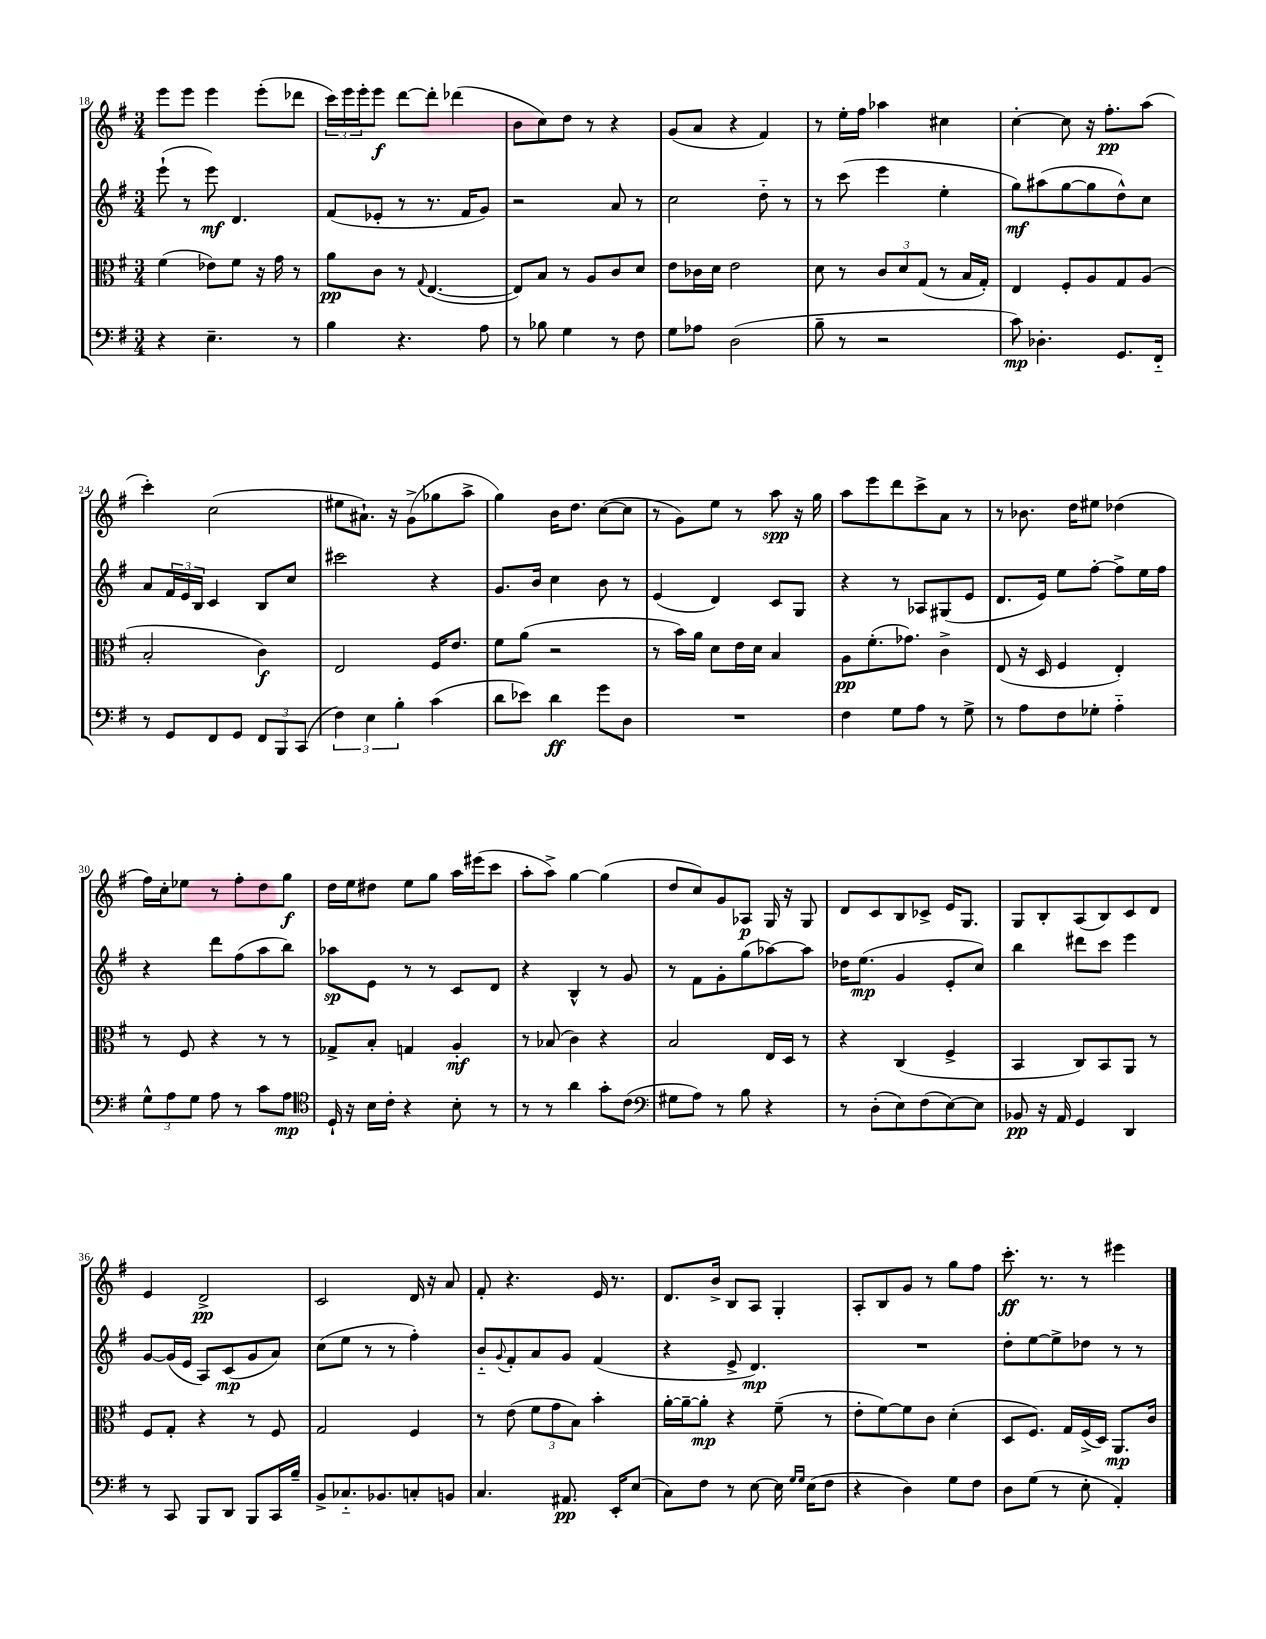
<<
\new StaffGroup <<
\new Staff = "s0" {
    \clef treble \key g \major \numericTimeSignature \time 3/4
    e'''8 e'''8 e'''4 e'''8-.( des'''8 |
    \tuplet 3/2 { c'''16) e'''16 e'''16-. } e'''8\f d'''8~ d'''8-. des'''4( |
    b'8 c''8) d''8 r8 r4 |
    g'8( a'8 r4 fis'4) |
    r8 e''16-. fis''16 aes''4 cis''4 |
    c''4~-. c''8 r16 fis''8.-.\pp a''8( |
    c'''4-.) c''2( |
    eis''8 ais'8.-!) r16 g'8->( ges''8 a''8-> |
    g''4) b'16 d''8. c''8~( c''8 |
    r8 g'8) e''8 r8 a''8\spp r16 g''16 |
    a''8 e'''8 d'''8 c'''8-> a'8 r8 |
    r8 bes'8. d''16 eis''8 des''4( |
    fis''16) c''16-. ees''8 r8 fis''8-. d''8 g''8\f |
    d''16 e''16 dis''8 e''8 g''8 a''16 eis'''16( c'''8 |
    a''8-. a''8->) g''4~ g''4( |
    d''8 c''8) g'8 aes8\p g16 r16 g8 |
    d'8 c'8 b8 ces'8-> e'16 g8. |
    g8 b8-. a8( b8) c'8 d'8 |
    e'4 d'2->\pp |
    c'2 d'16 r16 a'8 |
    fis'8-. r4. e'16 r8. |
    d'8. b'16-> b8 a8 g4-. |
    a8-. b8 g'8 r8 g''8 fis''8 |
    c'''8.-.\ff r8. r8 eis'''4 \bar "|." |
}
\new Staff = "s1" {
    \clef treble \key g \major \numericTimeSignature \time 3/4
    e'''8-!( r8 e'''8\mf) d'4. |
    fis'8( ees'8-. r8 r8. fis'16 g'8) |
    r2 a'8 r8 |
    c''2 d''8-_ r8 |
    r8 c'''8( e'''4 e''4-. |
    g''8\mf) ais''8( g''8~ g''8 d''8-^) c''8 |
    a'8 \tuplet 3/2 { fis'16 e'16 b16 } c'4 b8 c''8 |
    cis'''2 r4 |
    g'8. b'16 c''4 b'8 r8 |
    e'4( d'4) c'8 g8 |
    r4 r8 aes8 gis8( e'8 |
    d'8. e'16) e''8 fis''8~-. fis''8-> e''16 fis''16 |
    r4 d'''8 fis''8( a''8 b''8) |
    aes''8\sp e'8 r8 r8 c'8 d'8 |
    r4 b4-^ r8 g'8 |
    r8 fis'8 g'8-. g''8( aes''8~) aes''8 |
    des''16 e''8.\mp( g'4 e'8-. c''8) |
    b''4 dis'''8 c'''8 e'''4 |
    g'8~ g'16( e'16 a8) c'8\mp( g'8 a'8) |
    c''8( e''8 r8 r8 fis''4-.) |
    b'8-_ \appoggiatura { g'8 } fis'8-. a'8 g'8 fis'4( |
    r4 e'8-> d'4.\mp) |
    R2. |
    d''8-. e''8~ e''8-> des''8 r8 r8 \bar "|." |
}
\new Staff = "s2" {
    \clef alto \key g \major \numericTimeSignature \time 3/4
    fis'4( ees'8) fis'8 r16 g'16 r8 |
    a'8\pp c'8 r8 \appoggiatura { g8 } e4.~( |
    e8) b8 r8 a8 c'8 d'8 |
    e'8 ces'16 d'16 e'2 |
    d'8 r8 \tuplet 3/2 { c'8 d'8 g8( } r8 b16 g16-.) |
    e4 fis8-. a8 g8 a8( |
    b2-. c'4\f) |
    e2 fis16 e'8. |
    fis'8 a'8( r2 |
    r8 b'16) a'16 d'8 e'16 d'16 b4 |
    a8\pp fis'8.-.( ges'8.) c'4-> |
    e8( r16 d16 fis4 e4-.) |
    r8 fis8 r4 r8 r8 |
    ges8-> b8-. g4 a4-.\mf |
    r8 bes8( c'4) r4 |
    b2 e16 d16 r8 |
    r4 c4( fis4-> |
    b,4 c8) b,8 a,8 r8 |
    fis8 g8-. r4 r8 fis8 |
    g2 fis4 |
    r8 e'8( \tuplet 3/2 { fis'8 g'8 b8) } b'4-. |
    a'16~-. a'16~-- a'8-.\mp r4 fis'8--( r8 |
    e'8-. fis'8~) fis'8 c'8 d'4-.( |
    d8 fis8.) g16 fis16->( d16) a,8.\mp c'16 \bar "|." |
}
\new Staff = "s3" {
    \clef bass \key g \major \numericTimeSignature \time 3/4
    r4 e4.-- r8 |
    b4 r4. a8 |
    r8 bes8 g4 r8 fis8 |
    g8 aes8 d2( |
    b8-- r8 r2 |
    c'8\mp) des4.-. g,8. fis,16-_ |
    r8 g,8 fis,8 g,8 \tuplet 3/2 { fis,8 b,,8 c,8( } |
    \tuplet 3/2 { fis4) e4 b4-. } c'4( |
    d'8 ees'8) d'4\ff g'8 d8 |
    R2. |
    fis4 g8 a8 r8 g8-> |
    r8 a8 fis8 ges8-. a4-_ |
    \tuplet 3/2 { g8-^ a8 g8 } a8 r8 c'8 a8\mp |
    \clef tenor d16-! r16 b16 c'16-. r4 b8-. r8 |
    r8 r8 a'4 g'8-. c'8( |
    \clef bass gis8 a8) r8 b8 r4 |
    r8 d8-.( e8) fis8( e8~) e8 |
    bes,8\pp r16 a,16 g,4 d,4 |
    r8 c,8 b,,8 d,8 b,,8 c,16 b16-- |
    b,8-> ces8.-_ bes,8. c8-. b,8 |
    c4. ais,8.\pp e,16-. e8( |
    c8) fis8 r8 e8~ e16 \grace { g16 g16 } e16( fis8 |
    r4 d4) g8 fis8 |
    d8 g8( r8 e8-. a,4-.) \bar "|." |
}
>>
>>
\layout { \context { \Score currentBarNumber = #18 } }
